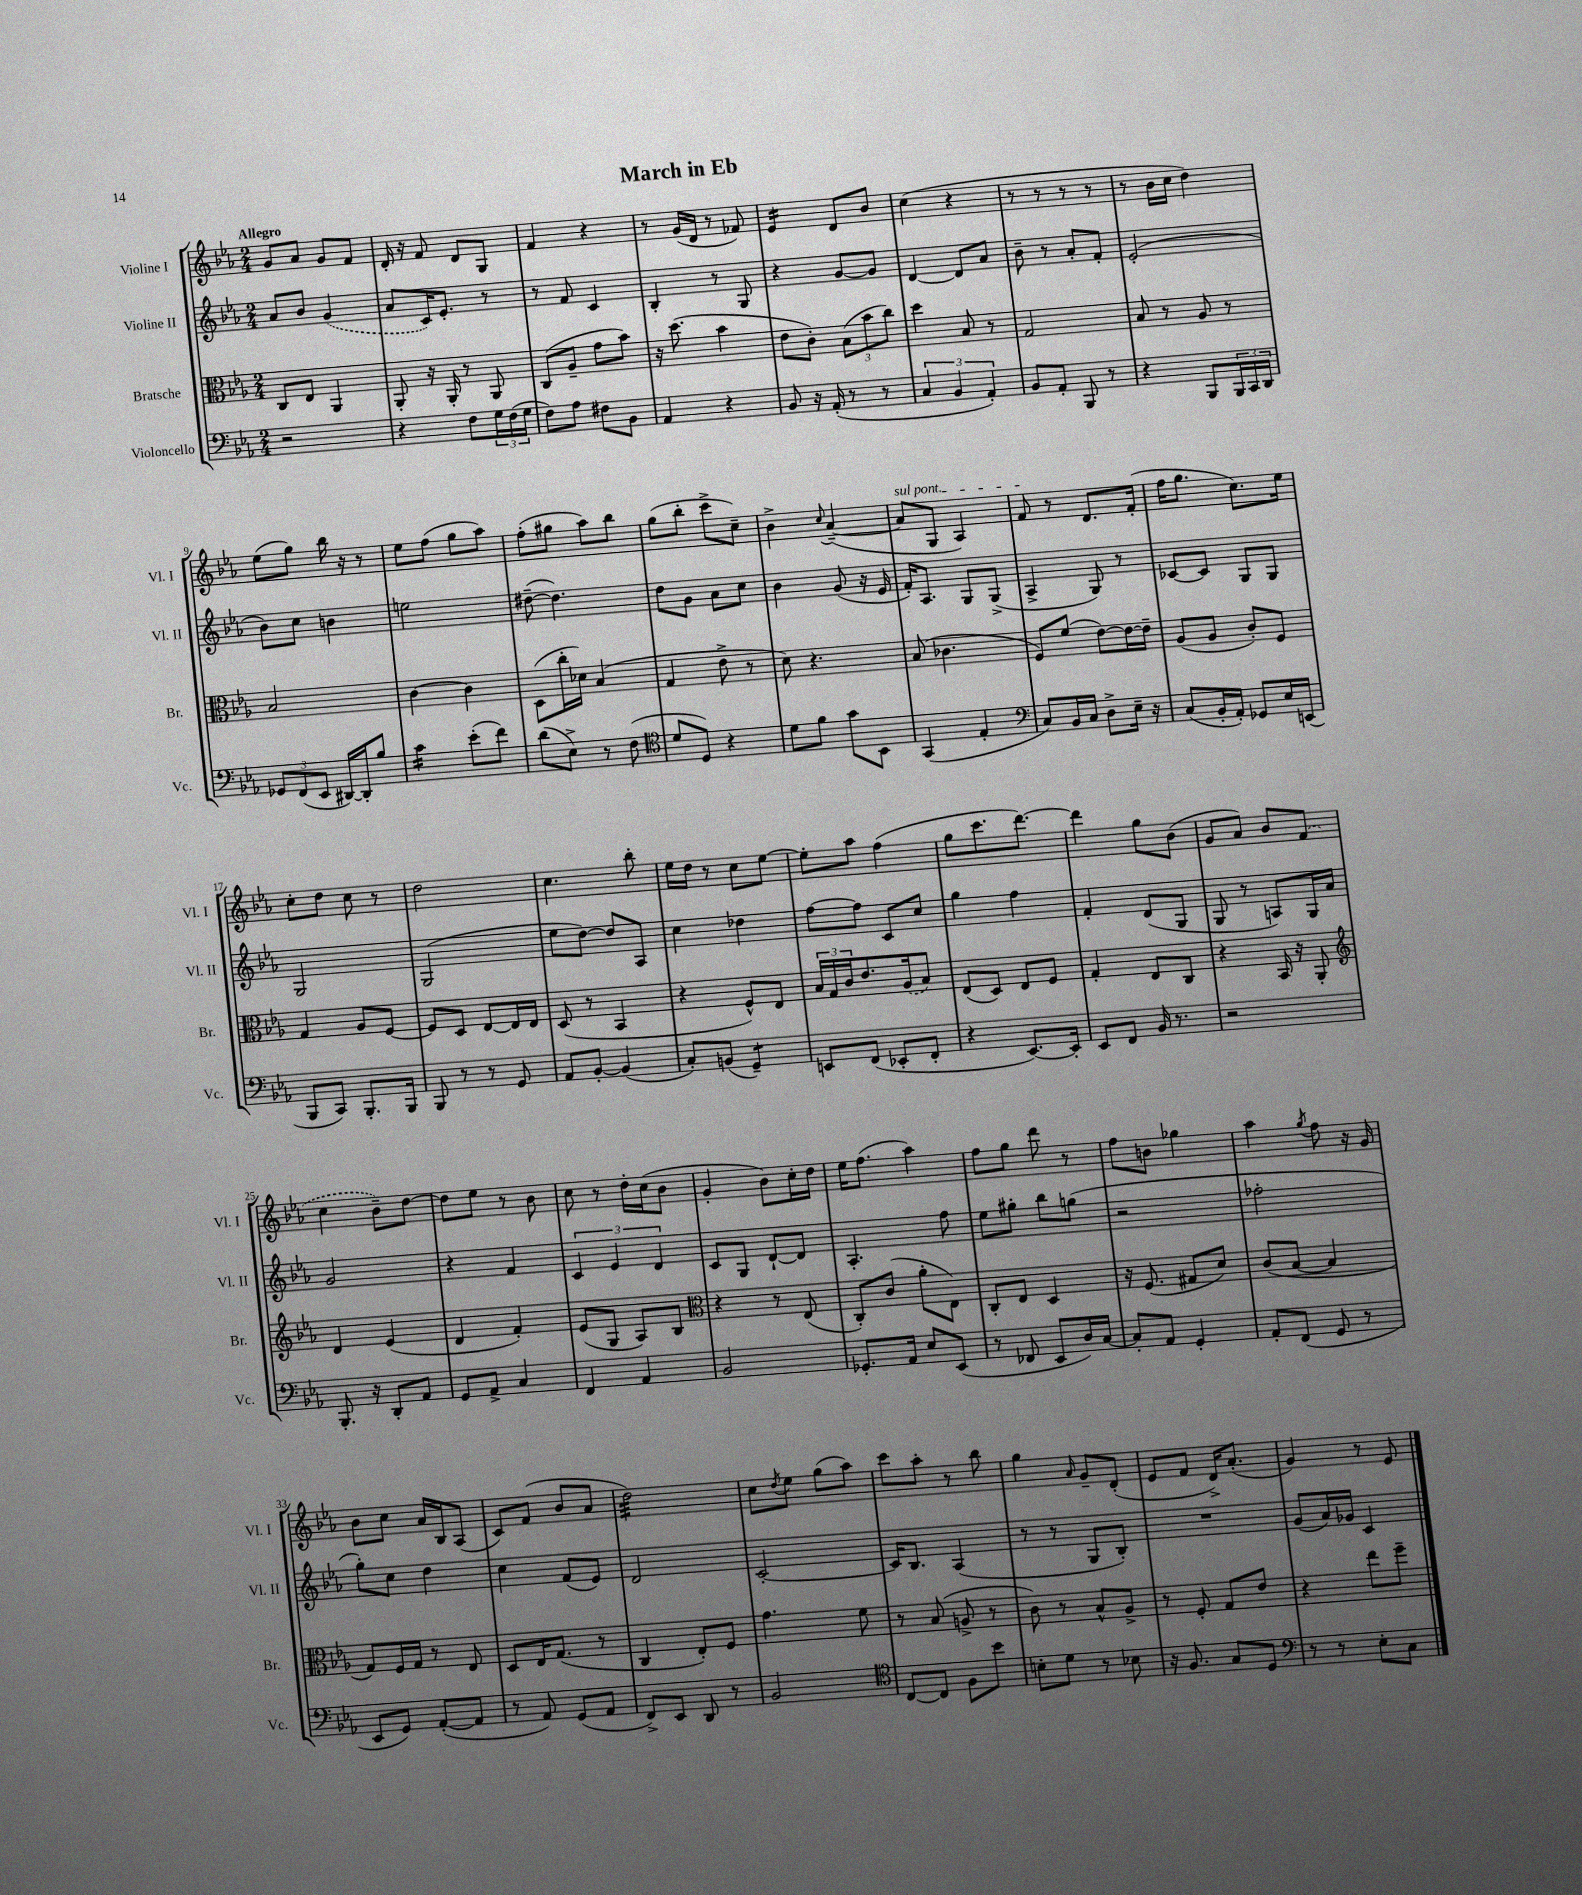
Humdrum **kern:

**kern	**kern	**kern	**kern
*staff4	*staff3	*staff2	*staff1
*clefF4	*clefC3	*clefG2	*clefG2
*k[b-e-a-]	*k[b-e-a-]	*k[b-e-a-]	*k[b-e-a-]
*M2/4	*M2/4	*M2/4	*M2/4
2r	8C	8a-	8g
.	8E-	8b-	8a-
.	4AA-	(4g	8g
.	.	.	8f
=	=	=	=
4r	8AA-'	8a-	16d'
.	.	.	16r
.	16r	16c)	8f
.	16AA-'	8.e-'	.
8F	8r	.	8d
24G	8AA-	8r	8G
(24F	.	.	.
24G	.	.	.
=	=	=	=
8F)	(8C	8r	4f
8A-	8A-~	8f	.
8F#	8g	4c	4r
8BB-	8b-)	.	.
=	=	=	=
4AA-	16r	4B-'	8r
.	(8.dd	.	.
.	.	.	(16g
.	.	.	16d
4r	4b-	8r	8r
.	.	8G	8f-)
=	=	=	=
8BB-	8e-	4r	4e-
16r	8c')	.	.
(16AA-'	.	.	.
8r	(12B-	[8g	8d
.	12b-	.	.
8r	.	8g]	8b-
.	12cc)	.	.
=	=	=	=
6C	4dd	[4d	(4cc
6BB-	.	.	.
.	8B-	8d]	4r
6AA-')	.	.	.
.	8r	8a-	.
=	=	=	=
8BB-	2G	8b-~	8r
8AA-'	.	8r	8r
8BBB-	.	8a-'	8r
8r	.	8f'	8r
=	=	=	=
4r	8B-	(2e-'	8r
.	8r	.	16b-
.	.	.	16cc
8BBB-	8A-	.	4dd)
24BBB-	8r	.	.
24CC	.	.	.
24DD	.	.	.
=	=	=	=
12GG-	2B-	8b-)	(8ee-
(12FF	.	.	.
.	.	8cc	8gg)
12EE-	.	.	.
[16DD#)	.	4b	16bb-
16DD#']	.	.	16r
8B-	.	.	8r
=	=	=	=
4c	[4c	2ee	8ee-
.	.	.	(8ff
(8e-'	4c]	.	8gg
8f)	.	.	8aa-)
=	=	=	=
(8d	(8D	([8dd#~	(8ff'
8E-^)	16cc'	4.dd#])	8gg#
.	16d-)	.	.
8r	(4B-	.	8aa-)
(8F	.	.	8bb-
=	=	=	=
*clefC4	*	*	*
8d	4G	8dd	(8gg
8D)	.	8g	8bb-'
4r	8e-^	8a-	8ccc^
.	8r	8cc	8cc~)
=	=	=	=
8d	8d)	4b-	4b-^
8f	4.r	.	.
.	.	.	8qqcc
8g	.	(8g	([4a-~
8BB-	.	16r	.
.	.	16e-	.
=	=	=	=
(4GG	(8B-	16f')	8a-]
.	.	8.A-	.
.	4.c-	.	8G
4E-'	.	8G	4A-)
.	.	(8G^	.
=	=	=	=
*clefF4	*	*	*
8C)	8F)	4A-^	8f
16BB-	(8f	.	8r
16C	.	.	.
8D^	[8e-)	8G)	8.d
16E-~	16e-_	8r	.
16r	16e-~]	.	(16f'
=	=	=	=
(8C	(8A-	[8c-	16ff
.	.	.	8.gg
16BB-'	8A-	8c-]	.
16AA-')	.	.	.
8GG-	8c')	8G	8.cc)
16E-	8F	8G	.
(16EE	.	.	16ee-
=	=	=	=
8BBB-	4G	2G	8cc'
8CC)	.	.	8dd
8.BBB-'	8A-	.	8cc
.	[8F	.	8r
16BBB-	.	.	.
=	=	=	=
8BBB-	8F]	(2G	2dd
8r	8D	.	.
8r	[8E-	.	.
8GG	16E-]	.	.
.	16E-	.	.
=	=	=	=
8AA-	(8D	8ee-	4.cc
[8BB-'	8r	[8dd)	.
(4BB-]	4BB-	8dd]	.
.	.	8A-	8bb-'
=	=	=	=
8C')	4r	4cc	16ee-
.	.	.	16dd
(8BB	.	.	8r
4GG~)	8F^^)	4dd-	8cc
.	8E-	.	[8ee-
=	=	=	=
8EE	24B-	[8ff	8ee-']
.	24G	.	.
.	24c	.	.
(8FF	8.e-	8ff]	8aa-
8EE-'	.	8c	(4ff
.	(16A-	.	.
8FF'	8B-)	8cc	.
=	=	=	=
4r	(8E-	4gg	8gg
.	8D)	.	8.ccc
[8.EE-)	8E-	4ff	.
.	.	.	[8.ddd)
.	8F	.	.
16EE-']	.	.	.
=	=	=	=
8EE-	4G'	4f'	4ddd]
8FF	.	.	.
16BB-	8E-	(8d	8gg
8.r	.	.	.
.	8C	8G	(8b-
=	=	=	=
2r	4r	8G	8g
.	.	8r	8a-)
.	16BB-	8A)	8b-
.	16r	.	.
.	8AA-'	16G	(8f
.	.	16a-	.
=	=	=	=
*	*clefG2	*	*
8.BBB-'	4d	2g	4cc
16r	.	.	.
8DD'	(4e-	.	8b-~)
8AA-	.	.	[8dd
=	=	=	=
8GG	4d	4r	8dd]
8AA-^	.	.	8ee-
4C	4f')	4f	8r
.	.	.	8b-
=	=	=	=
4FF	(8e-	6c	8cc
.	8G	.	8r
.	.	6e-	.
4AA-	8A-)	.	16dd'
.	.	.	(16cc
.	.	6d	.
.	8B-	.	8b-
=	=	=	=
*	*clefC3	*	*
2BB-	4r	8c	4g'
.	.	8G	.
.	8r	[8d`	8b-)
.	(8E-	8d]	16cc'
.	.	.	16dd
=	=	=	=
8.GG-'	8C')	4.A-'	16ee-
.	.	.	(8.ff
.	(8c	.	.
16AA-	.	.	.
8E-	8a-'	.	4aa-)
(8EE-	8E-)	8ff	.
=	=	=	=
8r	8C'	8ee-	8ff
8FF-	8E-	8gg#'	8gg
8EE-	4D	8bb-	8ddd
16D)	.	(8gg	8r
[16C	.	.	.
=	=	=	=
8C']	16r	2r	8ff
.	(8.F	.	.
8AA-	.	.	8b
4GG'	8G#	.	4gg-
.	8d)	.	.
=	=	=	=
8AA-'	(8c	2ff-'	4aa-
(8FF	[8B-	.	.
.	.	.	8qgg
8GG	4B-]	.	8ff
8r	.	.	16r
.	.	.	16g
=	=	=	=
8EE-	8G)	8gg')	8b-
8GG)	16F	8cc	8cc
.	16G	.	.
([8AA-'	8r	4dd	16a-
.	.	.	16B-
8AA-]	8E-	.	(8A-
=	=	=	=
8r	8D	4cc	8c)
8AA-)	16E-	.	(8f
.	(8.G	.	.
(8GG	.	(8f	8b-
8AA-	8r	8e-)	8a-
=	=	=	=
8FF^)	4C	2d	2dd)
8EE-	.	.	.
8DD	8E-')	.	.
8r	8F	.	.
=	=	=	=
2BB-	4.g	[2c'	8cc
.	.	.	8qdd
.	.	.	8ee-
.	.	.	(8gg
.	8f	.	8aa-)
=	=	=	=
*clefC4	*	*	*
[8C	8r	16c]	8ccc
.	.	8.B-	.
8C]	(8B-	.	8aa-'
8F	8A^	(4A-	8r
8b-	8r	.	8bb-
=	=	=	=
8B'	8c)	8r	4gg
8d	8r	8r	.
.	.	.	16qqa-
8r	8B-^^	8G	8g~
8B-	8A-^	8B-')	(8d'
=	=	=	=
16r	8r	2r	8e-
8.F	.	.	.
.	8F'	.	8f
8G	8G	.	16d^)
.	.	.	(8.a-'
8D	8e-	.	.
=	=	=	=
*clefF4	*	*	*
8r	4r	(8g	4g)
8r	.	16a-)	.
.	.	16g-	.
8E-'	8ee-	4c	8r
8C	8ff~	.	8e-
==	==	==	==
*-	*-	*-	*-
